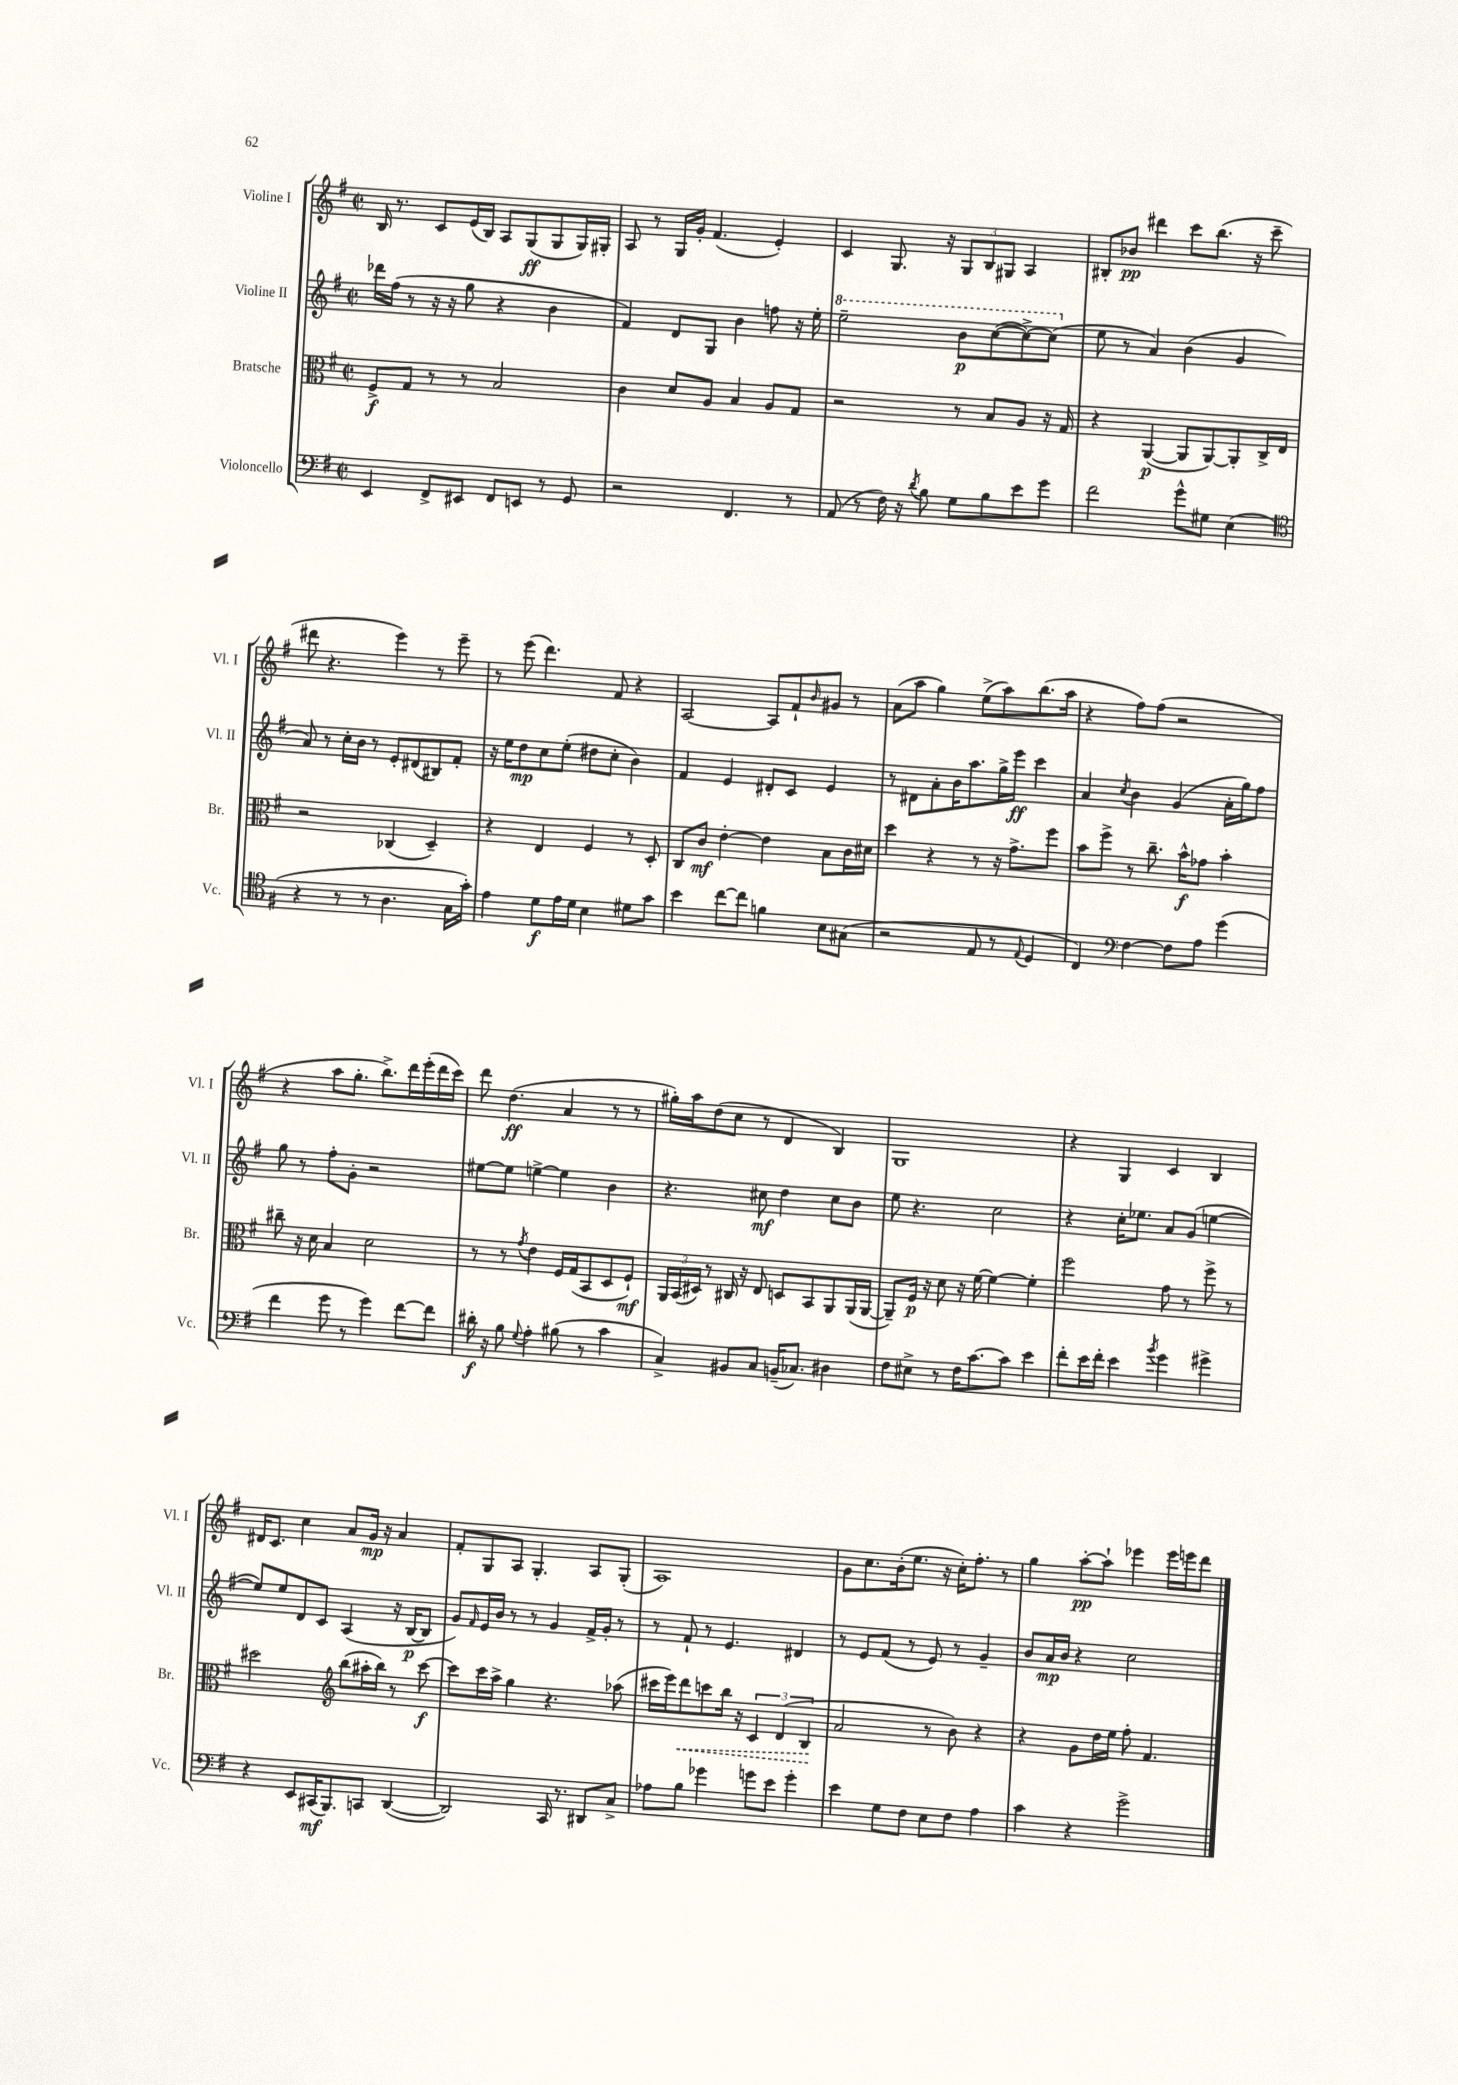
<<
\new StaffGroup <<
\new Staff = "s0" \with { instrumentName = "Violine I" shortInstrumentName = "Vl. I" } {
    \clef treble \key g \major \defaultTimeSignature \time 2/2
    b16 r8. c'8 e'16( b16) a8 g8\ff( g8 g16) gis16-. |
    a8 r8 g16 g'16-. fis'4.( e'4-.) |
    c'4 g8. r16 \tuplet 3/2 { g8 b8 gis8 } a4 |
    bis8-. bes'8\pp dis'''4 c'''8 b''8.( r16 c'''8-- |
    dis'''8 r4. e'''4) r8 e'''8-- |
    r8 e'''8( d'''4.) fis'8 r4 |
    a2~ a8 fis'8-! \grace { b'16 } gis'8 r8 |
    a'8( a''8 g''4) e''8->( a''8) b''8.( a''16 |
    r4 fis''8) fis''8( r2 |
    r4 a''8 g''8.-. b''8.->) d'''16 e'''16-.( d'''16 c'''16) |
    d'''8 d''4.\ff( a'4 r8 r8 |
    gis''16-.) a''16 d''8( c''8 r8 d'4 b4) |
    g1 |
    r4 g4 c'4 b4 |
    dis'16 c'8. c''4 a'8 g'16\mp r16 a'4 |
    fis'8-. g8 a8 g4.-. a8 g8-.( |
    a1) |
    g'8 c''8. b'16-.( e''8. r16 c''16-.) fis''8.-. r8 |
    g''4 a''8~-.\pp a''8-! ees'''4 ees'''16 e'''16 d'''8 \bar "|." |
}
\new Staff = "s1" \with { instrumentName = "Violine II" shortInstrumentName = "Vl. II" } {
    \clef treble \key g \major \defaultTimeSignature \time 2/2
    des'''16 fis''16( r8 r16 r16 g''8 r4 b'4 |
    fis'4) d'8 g8 b'4 f''8 r16 e''16-. |
    \ottava #1 e'''2-- b''8\p c'''8~( c'''8~->) c'''8( \ottava #0 |
    e''8 r8 a'4) b'4( g'4 |
    a'8) r8 c''16-. b'16 r8 e'8-. dis'8( bis8) fis'8-. |
    r16 e''16 d''8\mp c''8 e''8-.( dis''8 c''8-. b'4) |
    fis'4 e'4 dis'8-. c'8 e'4 |
    r8 dis'8 a'8-. b'16 a''8. g''16-> e'''16\ff c'''4 |
    a'4 \acciaccatura { c''8 } b'4 g'4( a'16-. g''16) fis''8 |
    g''8 r8 fis''8-. g'8-. r2 |
    eis''8~ eis''8 e''4~-> e''4 b'4 |
    r4. cis''8\mf d''4 cis''8 b'8 |
    e''8 r4. c''2 |
    r4 c''16-. ees''8. a'8 g'8( e''4~ |
    e''8) e''8 d'8 c'8 a4( r16 b16~\p b8 |
    g'8) \grace { fis'16 } e'16 b'16 r8 r8 g'4 fis'16-> g'16-. r8 |
    r8 fis'8-! r8 e'4. dis'4 |
    r8 e'8 fis'8( r8 e'8) r8 g'4-- |
    b'8 a'16\mp b'16 r4 c''2 \bar "|." |
}
\new Staff = "s2" \with { instrumentName = "Bratsche" shortInstrumentName = "Br." } {
    \clef alto \key g \major \defaultTimeSignature \time 2/2
    fis8->\f g8 r8 r8 b2 |
    c'4 d'8 a8 b4 a8 g8 |
    r2 r8 b8 a8 r16 g16 |
    r4 a,4~\p( a,8 a,8~) a,8-. c16-> e16 |
    r2 ces4( d4--) |
    r4 e4 fis4 r8 d8-. |
    c8 c'8\mf e'4~-. e'4 b8 c'16 dis'16 |
    d''4 r4 r8 r16 g'8.-> fis''8 |
    b'8 fis''8-> r8 c''8.-- b'16-^\f ges'8 b'4-. |
    cis''8-- r16 d'16 b4 d'2 |
    r8 r8 \acciaccatura { g'8 } e'4 fis16 g16( b,8 d8 fis8-!\mf) |
    \tuplet 3/2 { a,16 b,16( dis16) } r8 cis16 r16 e8 d8 b,8 a,8 a,16( a,16~ |
    a,8--) fis16\p r16 d'8 r16 fis'16~ fis'4~ fis'4-. |
    fis''2 g'8 r8 fis''8-> r8 |
    dis''2 \clef treble b''8( ais''16-. b''16) r8 c'''8~\f |
    c'''8 c'''16 a''16-> g''4 r4. aes''8( |
    cis'''16 e'''16) \once \override Hairpin.style = #'dashed-line d'''8\< c'''8 b''16 r16 \tuplet 3/2 { c'4 d'4( b4\! } |
    a'2 r8 b'8) r4 |
    r4 g'8 d''16 e''16 fis''8-. fis'4. \bar "|." |
}
\new Staff = "s3" \with { instrumentName = "Violoncello" shortInstrumentName = "Vc." } {
    \clef bass \key g \major \defaultTimeSignature \time 2/2
    e,4 fis,8-> eis,8 fis,8 e,8 r8 g,8 |
    r2 fis,4. r8 |
    a,8( r8 fis16) r16 \acciaccatura { d'8 } b8 g8 b8 e'8 g'8 |
    fis'2 g'8-^ gis8 e4( |
    \clef tenor r4 r8 r8 a4. g16 g'16-.) |
    e'4 d'8\f e'16 d'16 b4 dis'8 g'8 |
    b'4 c''8~ c''8 f'4 b8 gis8( |
    r2 e8 r8 \appoggiatura { e8 } d4 |
    c4) \clef bass fis4~ fis8 a8 g'4( |
    fis'4 g'8 r8 g'4) fis'8~ fis'8 |
    dis'16-.\f r16 b8 \appoggiatura { g8 } a4-. bis8( r8 c'4 |
    c4->) bis,8 c8 b,16--( ces8.) dis4 |
    fis8 eis8-> r8 fis16 c'8.~ c'8 e'4 |
    fis'8-. e'16 fis'16-. e'4 \acciaccatura { b'8 } g'4 gis'4-> |
    r4 e,8 cis,16\mf( b,,8.) c,8 d,4~( |
    d,2) c,16 r8. dis,8 c8-> |
    aes8 b8 ges'4 g'8 e'8 g'4-. |
    e'4 g8 fis8 e8 fis8 a4 |
    c'4 r4 g'2-> \bar "|." |
}
>>
>>
\layout { \context { \Score \remove "Bar_number_engraver" } }
